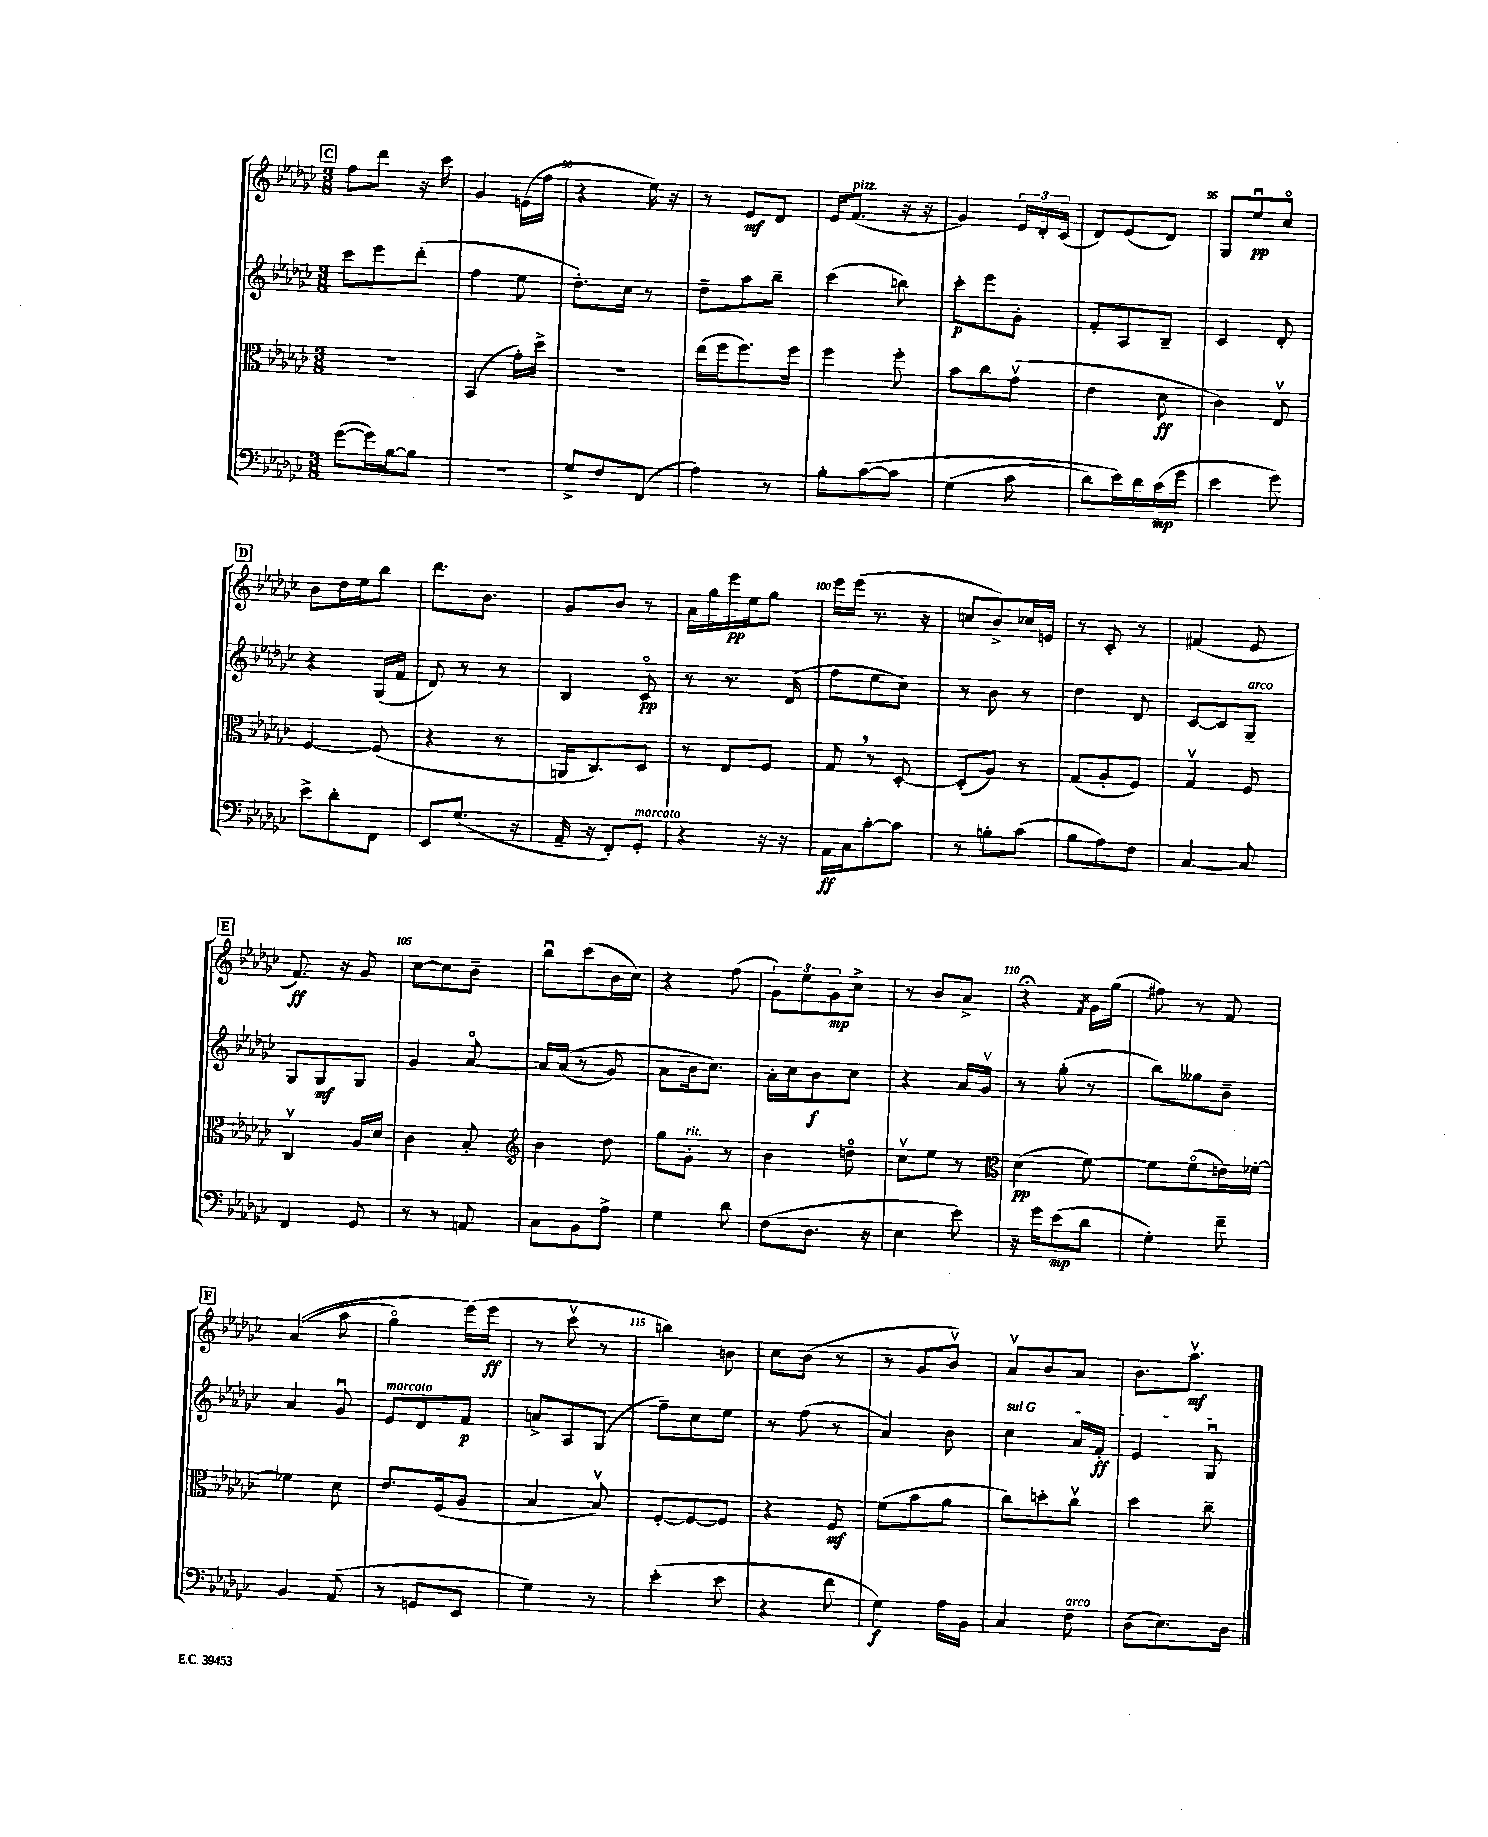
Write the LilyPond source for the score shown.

<<
\new StaffGroup <<
\new Staff = "s0" {
    \clef treble \key ges \major \numericTimeSignature \time 3/8
    \mark \markup { \box "C" } f''8 des'''8 r16 ces'''16 |
    ges'4 e'16( f''16 |
    r4 ees''16) r16 |
    r8 ees'8\mf des'8 |
    ees'16 f'8.^\markup { \italic "pizz." }( r16 r16 |
    ges'4) \tuplet 3/2 { ees'16 des'16-. ces'16( } |
    des'8) ees'8( des'8) |
    ges8 ees''8\downbow\pp ces''8\flageolet |
    \mark \markup { \box "D" } bes'8 des''16 ees''16 bes''8 |
    des'''8. bes'8. |
    ges'8 bes'8 r8 |
    aes'16 ges''16 ees'''16\pp ees''16 ges''8 |
    ees'''16 ees'''16( r8. r16 |
    c''8 bes'8->) ces''16 e'16 |
    r8 ces'8-. r8 |
    fis'4( ees'8 |
    \mark \markup { \box "E" } f'8.\ff) r16 ges'8 |
    ces''8~ ces''8 bes'8-- |
    bes''8\downbow ces'''8( bes'16 ces''16) |
    r4 f''8( |
    \tuplet 3/2 { ges'8) ees''8 ges'8\mp } ces''8-> |
    r8 bes'8 aes'8-> |
    r4\fermata \acciaccatura { f'8 } ges'16 ges''16( |
    fis''8) r8 f'8 |
    \mark \markup { \box "F" } aes'4(\( aes''8 |
    ges''4\flageolet) ees'''16(\) ees'''16\ff |
    r8 ces'''8\upbow r8 |
    b''4) b'8 |
    ces''8 bes'8( r8 |
    r8 ges'8 bes'8\upbow) |
    aes'8\upbow bes'8 aes'8 |
    bes'8. aes''8.\upbow\mf \bar "|." |
}
\new Staff = "s1" {
    \clef treble \key ges \major \numericTimeSignature \time 3/8
    \mark \markup { \box "C" } ces'''8 ees'''8 des'''8-.( |
    f''4 ees''8 |
    des''8.-.) ces''16 r8 |
    des''8-- aes''8 bes''8-- |
    ces'''4( b''8) |
    ces'''8-.\p ees'''8 ges'8-. |
    f'8-. aes8 bes8-- |
    ces'4 des'8-. |
    \mark \markup { \box "D" } r4 ges16( f'16 |
    des'8) r8 r8 |
    bes4 ces'8\flageolet\pp |
    r8 r8. des'16( |
    f''8 ees''8 ces''8) |
    r8 bes'8 r8 |
    des''4 des'8 |
    ces'8~ ces'8 ges8--^\markup { \italic "arco" } |
    \mark \markup { \box "E" } ges8 ges8\mf ges8 |
    ges'4 aes'8~\flageolet |
    aes'16 aes'16(\( r8 ges'8) |
    aes'8 bes'16 ces''8.\) |
    aes'16-. ces''16 bes'8\f ces''8 |
    r4 aes'16 ges'16\upbow |
    r8 ges''8-.( r8 |
    bes''8) geses''8 bes'8-- |
    \mark \markup { \box "F" } aes'4 ges'8\downbow |
    ees'8^\markup { \italic "marcato" } des'8 f'8\p |
    a'8-> aes8 ges8( |
    f''8--) ces''8 ees''8 |
    r8 f''8( r8 |
    aes'4) bes'8 |
    \once \override TextSpanner.bound-details.left.text = \markup { \italic "sul G" } ces''4\startTextSpan aes'16 f'16-.\ff |
    ees'4 ges8\downbow\stopTextSpan \bar "|." |
}
\new Staff = "s2" {
    \clef alto \key ges \major \numericTimeSignature \time 3/8
    \mark \markup { \box "C" } R4. |
    bes,4( ges'16-.) des''16-> |
    r4. |
    ees''16( f''16 f''8.) f''16 |
    f''4 f''8-. |
    bes'8 ces''8 ges'8\upbow( |
    ees'4 des'8\ff |
    ces'4) ees8\upbow |
    \mark \markup { \box "D" } f4~ f8( |
    r4 r8 |
    a,16 ces8.) des8 |
    r8 ees8 f8 |
    ges8 \breathe r8 des8~-. |
    des8-.( aes8) r8 |
    ges8( aes8-. f8) |
    ges4\upbow f8 |
    \mark \markup { \box "E" } ces4\upbow aes16 des'16 |
    ces'4 bes8-. |
    \clef treble bes'4 des''8 |
    ges''8 ges'8-.^\markup { \italic "rit." } r8 |
    bes'4 d''8\flageolet |
    ces''8\upbow ees''8 r8 |
    \clef alto des'4\pp( f'8~) |
    f'8 f'8\flageolet( e'16) fes'16~-. |
    \mark \markup { \box "F" } fes'4 des'8 |
    ees'8. f16( aes8 |
    bes4 bes8\upbow) |
    f8~-. f8~ f8 |
    r4 f8\mf |
    f'8( bes'8 aes'8 |
    ces''8) d''8-. ces''8\upbow |
    des''4 ces''8-- \bar "|." |
}
\new Staff = "s3" {
    \clef bass \key ges \major \numericTimeSignature \time 3/8
    \mark \markup { \box "C" } ges'8~( ges'16) bes16~ bes8 |
    r4. |
    ges8-> f8 f,8( |
    aes4) r8 |
    bes8-. ces'8~\( ces'8 |
    ges4( ces'8 |
    des'8) ees'16\) des'16 ces'16\mp( ges'16 |
    ees'4 ges'8) |
    \mark \markup { \box "D" } ees'8-> des'8-. f,8 |
    ees,8 ges8.( r16 |
    aes,16-- r16 f,8-.) ges,8-.^\markup { \italic "marcato" } |
    r4 r16 r16 |
    aes,16\ff ces16 ces'8~-. ces'8 |
    r8 b8-. ces'8( |
    bes8 aes8) f8 |
    ces4~ ces8 |
    \mark \markup { \box "E" } f,4 ges,8 |
    r8 r8 a,8 |
    ces8 bes,8 aes8-> |
    ges4 des'8 |
    f8( des8. r16 |
    ees4 ees'8) |
    r16 ges'16 ees'8\mp( des'8 |
    ges4-.) f'8-- |
    \mark \markup { \box "F" } bes,4 aes,8( |
    r8 g,8 ees,8 |
    ges4) r8 |
    ees'4-.( ees'8 |
    r4 f'8 |
    ges4\f) aes16 bes,16 |
    ces4 f8^\markup { \italic "arco" } |
    des8( ees8.) des16 \bar "|." |
}
>>
>>
\layout { \context { \Score currentBarNumber = #88 \override BarNumber.break-visibility = ##(#f #t #t) barNumberVisibility = #(every-nth-bar-number-visible 5) } }
